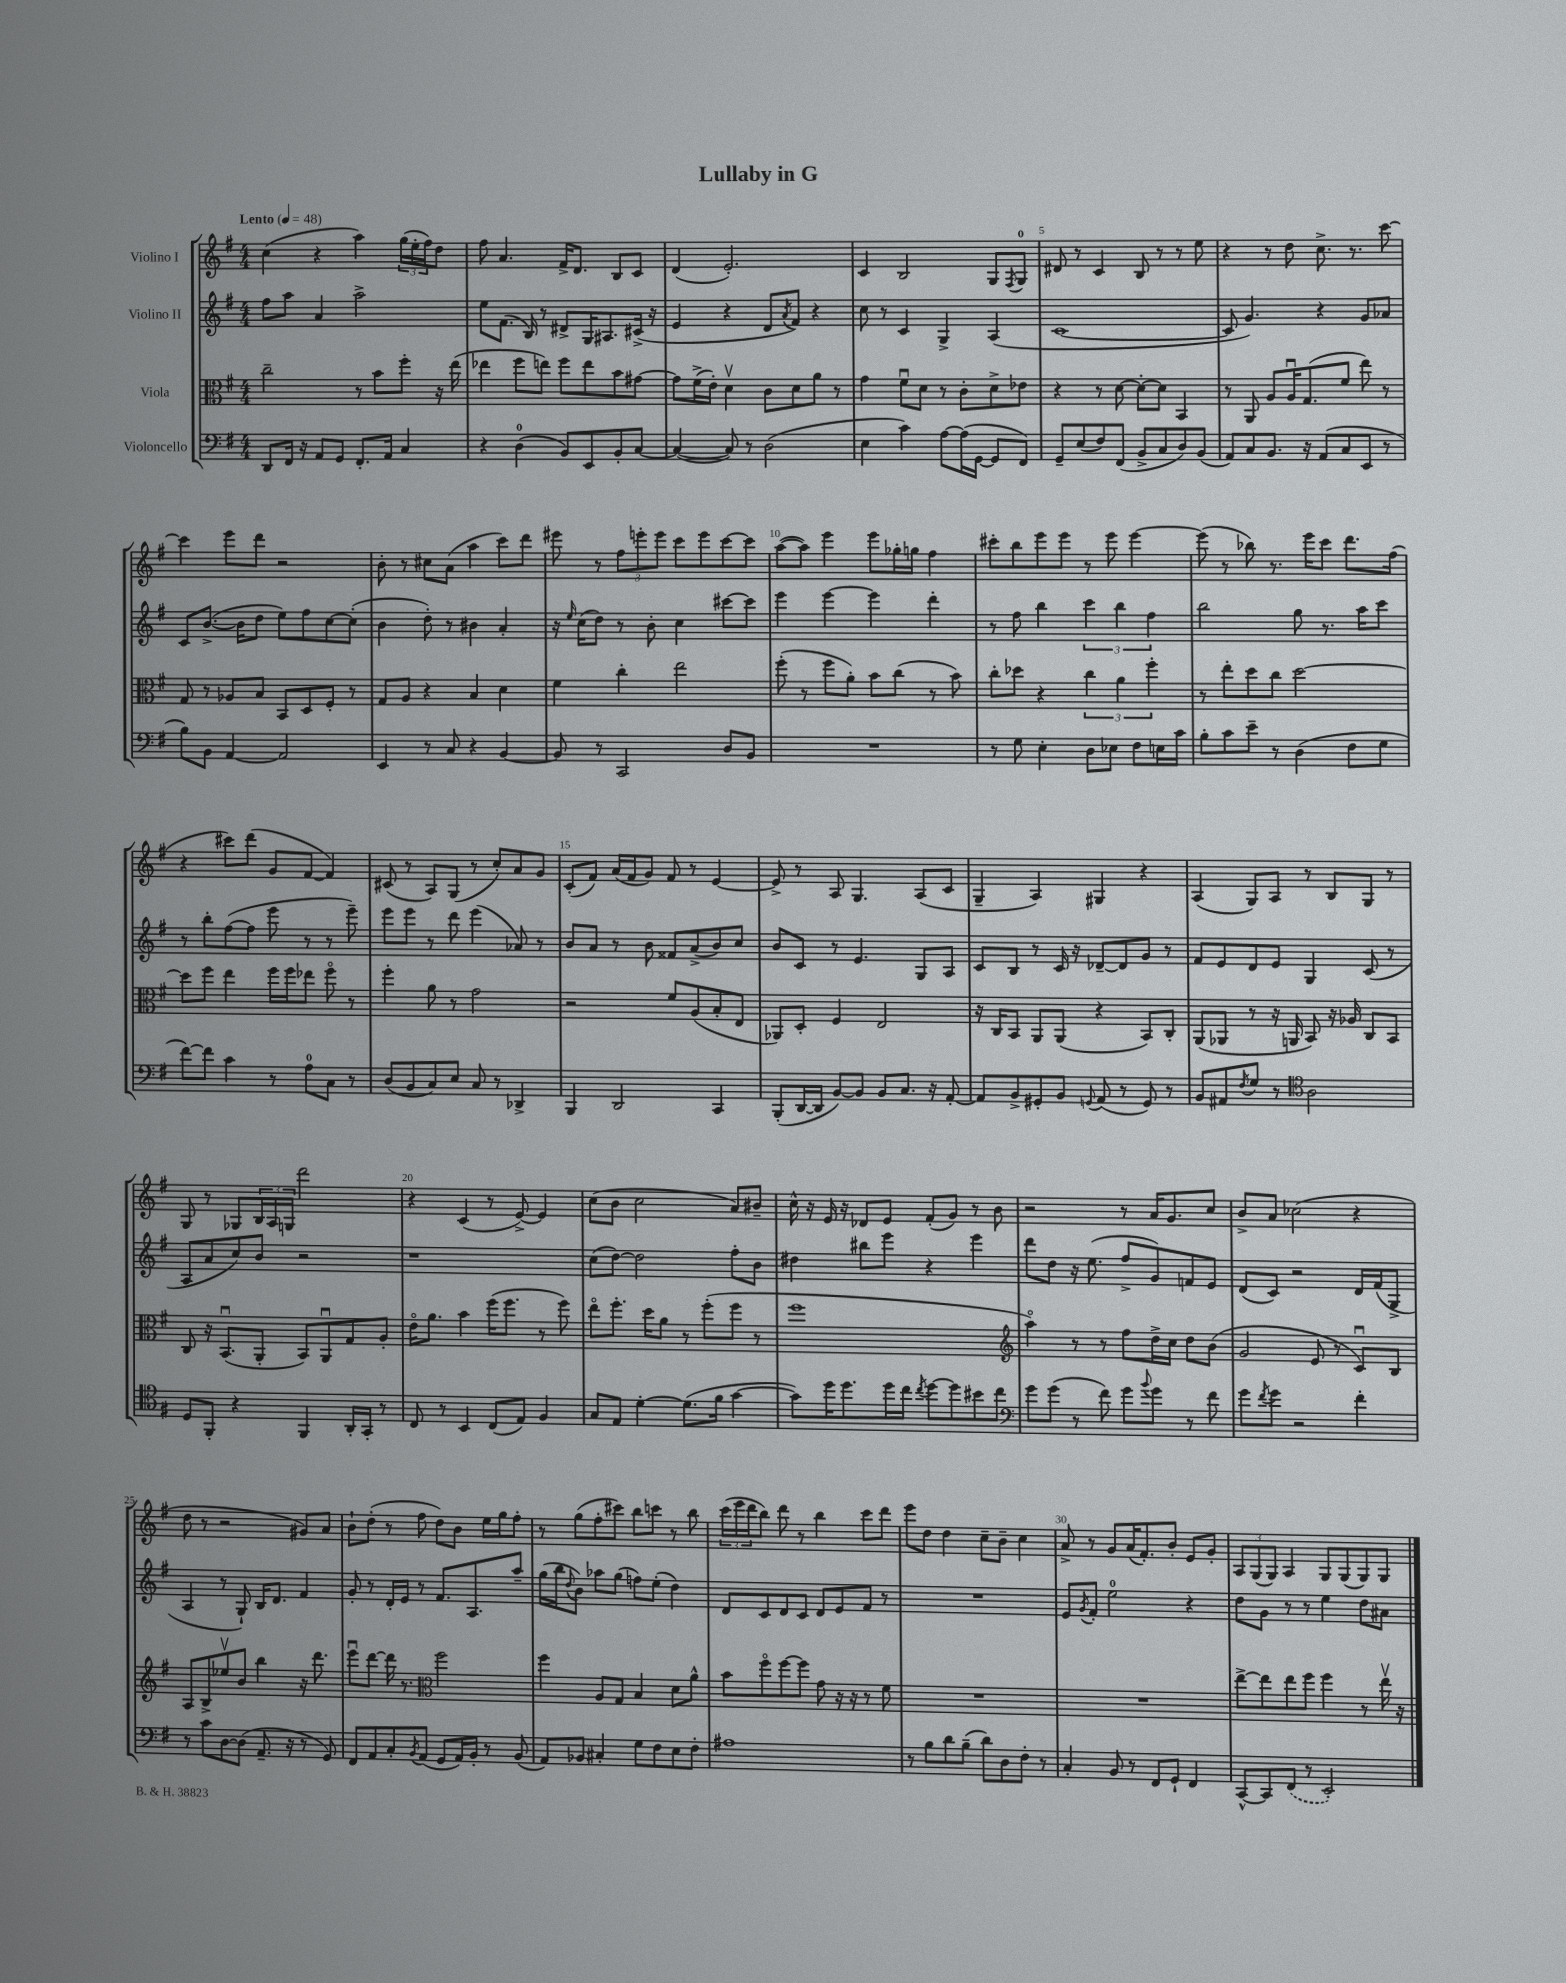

**kern	**kern	**kern	**kern
*staff4	*staff3	*staff2	*staff1
*clefF4	*clefC3	*clefG2	*clefG2
*k[f#]	*k[f#]	*k[f#]	*k[f#]
*M4/4	*M4/4	*M4/4	*M4/4
*MM48	*MM48	*MM48	*MM48
8DD	2cc~	8ff#	(4cc
16FF#	.	8aa	.
16r	.	.	.
8AA	.	4a	4r
8GG	.	.	.
8.FF#'	8r	2aa^	4aa)
.	8b	.	.
16AA	.	.	.
4C	8ff#'	.	(24gg
.	.	.	24ee'
.	.	.	24ff#)
.	16r	.	8dd
.	(16ee	.	.
=	=	=	=
4r	4ee-	8ee	8ff#
.	.	(8.f#	4.a
(4D	8ff#	.	.
.	.	16B)	.
.	8ee)	8r	.
8BB)	8ff#	8d#^	16f#^
.	.	.	8.d
8EE	8ee	16G	.
.	.	8.A#	.
8BB'	8b	.	8B
[8C	[8g#	(16c#^	8c
.	.	16r	.
=	=	=	=
(4C_	8g#]	4e	(4d
.	(16f#^	.	.
.	16e')	.	.
8C])	4dv	4r	2.e')
8r	.	.	.
(2D	8c	8d	.
.	.	8qa	.
.	8d	8f#)	.
.	8a	4r	.
.	8r	.	.
=	=	=	=
4E	4g	8cc	4c
.	.	8r	.
4c)	8f#u	4c	2B
.	8d	.	.
[8A	8r	4G^	.
(16A]	8c'	.	.
[16GG	.	.	.
8GG]	8d^	(4A	8G
.	.	.	8qF#
8FF#)	8e-	.	8G
=	=	=	=
8GG~	4r	[1c	8d#
(8E	.	.	8r
8F#)	8r	.	4c
(8FF#	[8d	.	.
8BB^	8d'_	.	8B
8C	8d]	.	8r
8D)	4BB	.	8r
(8BB	.	.	8ee
=	=	=	=
8AA)	8r	8c]	4r
8C	8AA	4.g)	.
8.BB	8A	.	8r
.	16Au	.	8dd
16r	(8.G	.	.
(8AA	.	4r	8.cc^
8C	8f#	.	.
.	.	.	8.r
8EE	8ee)	8g	.
8r	8r	8a-	[8ccc
=	=	=	=
8B)	8G	8c	4ccc]
8BB	8r	([8.b^	.
[4AA	8A-	.	8eee
.	.	16b]	.
.	8B	8dd	8ddd
2AA]	8BB	8ee)	2r
.	8D	8ff#	.
.	8F#'	[8cc	.
.	8r	(8cc']	.
=	=	=	=
4EE	8G	4b	8b'
.	8A	.	8r
8r	4r	8dd')	8cc#
8C	.	8r	(8a
4r	4B	4b#	4aa
[4BB	4d	4a'	8ccc)
.	.	.	8ddd
=	=	=	=
8BB]	4f#	16r	8eee#
.	.	16qqee	.
.	.	(16cc	.
8r	.	8dd)	8r
2CC	4cc'	8r	12ff#
.	.	.	12eee'
.	.	8b'	.
.	.	.	12eee
.	2ee	4cc	8ccc
.	.	.	8eee
8D	.	[8ccc#	[8ccc
8BB	.	8ccc#]	8ccc]
=	=	=	=
1r	(8ff#'	4eee	([8aa
.	8r	.	8aa])
.	8ff#	[4eee	4eee
.	8a')	.	.
.	8b	4eee]	8eee
.	(8cc	.	16gg-'
.	.	.	16gg
.	8r	4ddd'	4ff#
.	8b)	.	.
=	=	=	=
8r	8cc'	8r	8ccc#'
8G	8dd-	8ff#	8bb
4E'	4r	4bb	8eee
.	.	.	8eee
8D	6cc	6ccc	8r
8E-	.	.	8eee
.	6a	6bb	.
8F#	.	.	[4eee
.	6ff#'	6ff#	.
16E	.	.	.
16c	.	.	.
=	=	=	=
8B'	8r	2bb	(8eee]
8c	8ee'	.	8r
8e~	8dd	.	8bb-)
8r	8cc	.	8.r
(4D	[2dd	8gg	.
.	.	.	16eee
.	.	8.r	8ccc
8F#	.	.	8.ddd
.	.	16aa	.
8G	.	8ccc	.
.	.	.	(16ff#
=	=	=	=
[8f#)	8dd]	8r	4r
8f#]	8ff#	8bb'	.
4c	4ee	([8ff#	8ccc#)
.	.	8ff#]	(8ddd
8r	16ff#	8eee	8g
.	16ff#	.	.
8A	8ee-	8r	[8f#
8C	8ff#o	8r	4f#])
8r	8r	8eee~)	.
=	=	=	=
(8D	4ff#'	8eee	(8c#
8BB	.	8eee	8r
8C)	8a	8r	8A)
8E	8r	8ddd	(8G
8C	2g	(4eee	8r
8r	.	.	8cc')
4DD-^	.	8a-)	8a
.	.	8r	8g
=	=	=	=
4BBB	2r	8b	(8c'
.	.	8a	8f#)
2DD	.	8r	(16a
.	.	.	16f#
.	.	8b	8g)
.	8f#	8f##	8f#
.	(8A	(8a^	8r
4CC	8B'	8b)	[4e
.	8E	8cc	.
=	=	=	=
(8BBB'	8AA-)	8b	8e^]
[16DD	8D'	8c	8r
16DD]	.	.	.
[8BB)	4F#	8r	8A
8BB]	.	4.e	4.G
8BB	2E	.	.
8.C	.	.	.
.	.	8G	(8A
16r	.	.	.
[8AA'	.	8A	8c
=	=	=	=
8AA]	16r	8c	4G~
.	16C	.	.
8BB^	8BB	8B	.
8GG#'	8AA	8r	4A)
8BB	(8AA	16c	.
.	.	16r	.
8qqGG	.	.	.
(8AA	4r	[8d-~	4G#
8r	.	8d-]	.
8GG)	8BB)	8g	4r
8r	8C'	8r	.
=	=	=	=
8BB	(8AA	8f#	(4A
8AA#	8AA-	8e	.
8qF#	.	.	.
8G	8r	8d	8G)
8r	16r	8e	8A
.	16AA	.	.
*clefC4	*	*	*
2A	8BB)	4G	8r
.	16r	.	8B
.	16A-	.	.
.	8C	(8c	8G
.	8BB	8r	8r
=	=	=	=
8D	8C	8A	8G
8FF#'	16r	8a	8r
.	(8.BBu	.	.
4r	.	8cc)	8G-
.	8AA'	8b	24B
.	.	.	24A
.	.	.	24G
4FF#	8BB)	2r	2ddd
.	8AAu	.	.
16AA'	8G	.	.
16GG'	.	.	.
8r	8A'	.	.
=	=	=	=
8C	16eo	1r	4r
.	8.a	.	.
8r	.	.	.
4BB	4b	.	(4c
(8C	(16ff#	.	8r
.	8.ff#	.	.
8E)	.	.	[8e^)
4F#	8r	.	4e]
.	8ff#)	.	.
=	=	=	=
8G	8eeo	(8cc	(8cc
8E	8.ff#'	[8dd)	8b
[4d'	.	2dd]	2cc
.	16dd	.	.
.	8a	.	.
(8.d]	8r	.	.
.	(8ff#'	.	.
16f#	.	.	.
[4g	8ff#	8ff#'	8a)
.	8r	8b	8b#~
=	=	=	=
8g])	1ff#	4dd#	16cc^^
.	.	.	16r
16dd	.	.	16e
8.dd	.	.	16r
.	.	8bb#	8d-
16dd	.	8eee	8e
16cc	.	.	.
8qcc	.	.	.
[8dd	.	4r	(8f#'
8dd]	.	.	8g)
8b#	.	4eee	8r
8cc	.	.	8b
=	=	=	=
*clefF4	*clefG2	*	*
8g	4aao)	8ddd	2r
(8g	.	8dd	.
8r	8r	16r	.
.	.	(8.ee	.
8f#)	8r	.	.
8g	8ff#	8ff#^	8r
8qqb	.	.	.
8g	16dd^	8g)	16a
.	16cc	.	8.g
8r	8dd	8f	.
8f#	(8b	8e	8cc
=	=	=	=
8g	2g	(8d	8b^
8qf#	.	.	.
8g	.	8c)	8a
2r	.	2r	(2cc-
.	8e	.	.
.	8r	.	.
4f#'	8cu)	16d	4r
.	.	(16f#	.
.	8B	8G^	.
=	=	=	=
8r	8A	4A	8dd
8c	8B^	.	8r
[8D	8ee-v	8r	2r
(8D]	8b	8G`)	.
8.AA~	4bb	16B	.
.	.	8.d	.
16r	.	.	.
8r	16r	4f#	8g#)
.	8.ddd	.	.
8GG)	.	.	8a
=	=	=	=
8FF#	8eeeu	8g'	8b`
8AA	[8ddd	8r	(8dd'
8C'	16ddd]	16d'	8r
.	8.r	16e	.
8qBB	.	.	.
(8AA	.	8r	8ff#
*	*clefC3	*	*
8GG	2ff#	8.f#	8dd)
16AA)	.	.	8b
16BB'	.	8.A	.
8r	.	.	16ee
.	.	.	16gg
(8BB	.	8aa~	8ff#'
=	=	=	=
8AA)	4ff#	(16gg	8r
.	.	16bb	.
.	.	8qqdd	.
8BB-	.	8b)	(8gg
4C#'	8A	8aa-	8ff#'
.	8G	(8gg	8ccc#)
8G	4B	8ff)	8bb
8F#	.	(8ee'	8ccc
8E	8d	4dd)	8r
8F#'	8a^^	.	8bb
=	=	=	=
1A#	8b	8d	(24ccc
.	.	.	24eee
.	.	.	24ddd
.	8ff#o	8c	8bb)
.	[8ff#	8d	8ddd
.	8ff#]	8c	8r
.	8g	8d	4bb
.	16r	8e	.
.	16r	.	.
.	8r	8f#	8ccc
.	8f#	8r	8ddd
=	=	=	=
8r	1r	1r	8eee
8B	.	.	8dd
8d	.	.	4dd
(8B~	.	.	.
8d)	.	.	8cc~
8D	.	.	8b~
8F#'	.	.	4cc
8r	.	.	.
=	=	=	=
4C'	1r	8e	8a^
.	.	8qg	.
.	.	8f#'	8r
8BB	.	2ee	8g
8r	.	.	(16a
.	.	.	8.f#')
8FF#	.	.	.
8GG`	.	.	8b'
4FF#	.	4r	8e
.	.	.	8g'
=	=	=	=
[8CC^^	[8ee^	8dd	12A
.	.	.	(12G
8CC]	8ee]	8g	.
.	.	.	12G)
(8FF#	8ee	8r	4A
8r	8ff#	8r	.
2EE')	4ff#	4ee	8G
.	.	.	(8G
.	8r	8dd	8G)
.	16eev	8a#	8G
.	16r	.	.
==	==	==	==
*-	*-	*-	*-
